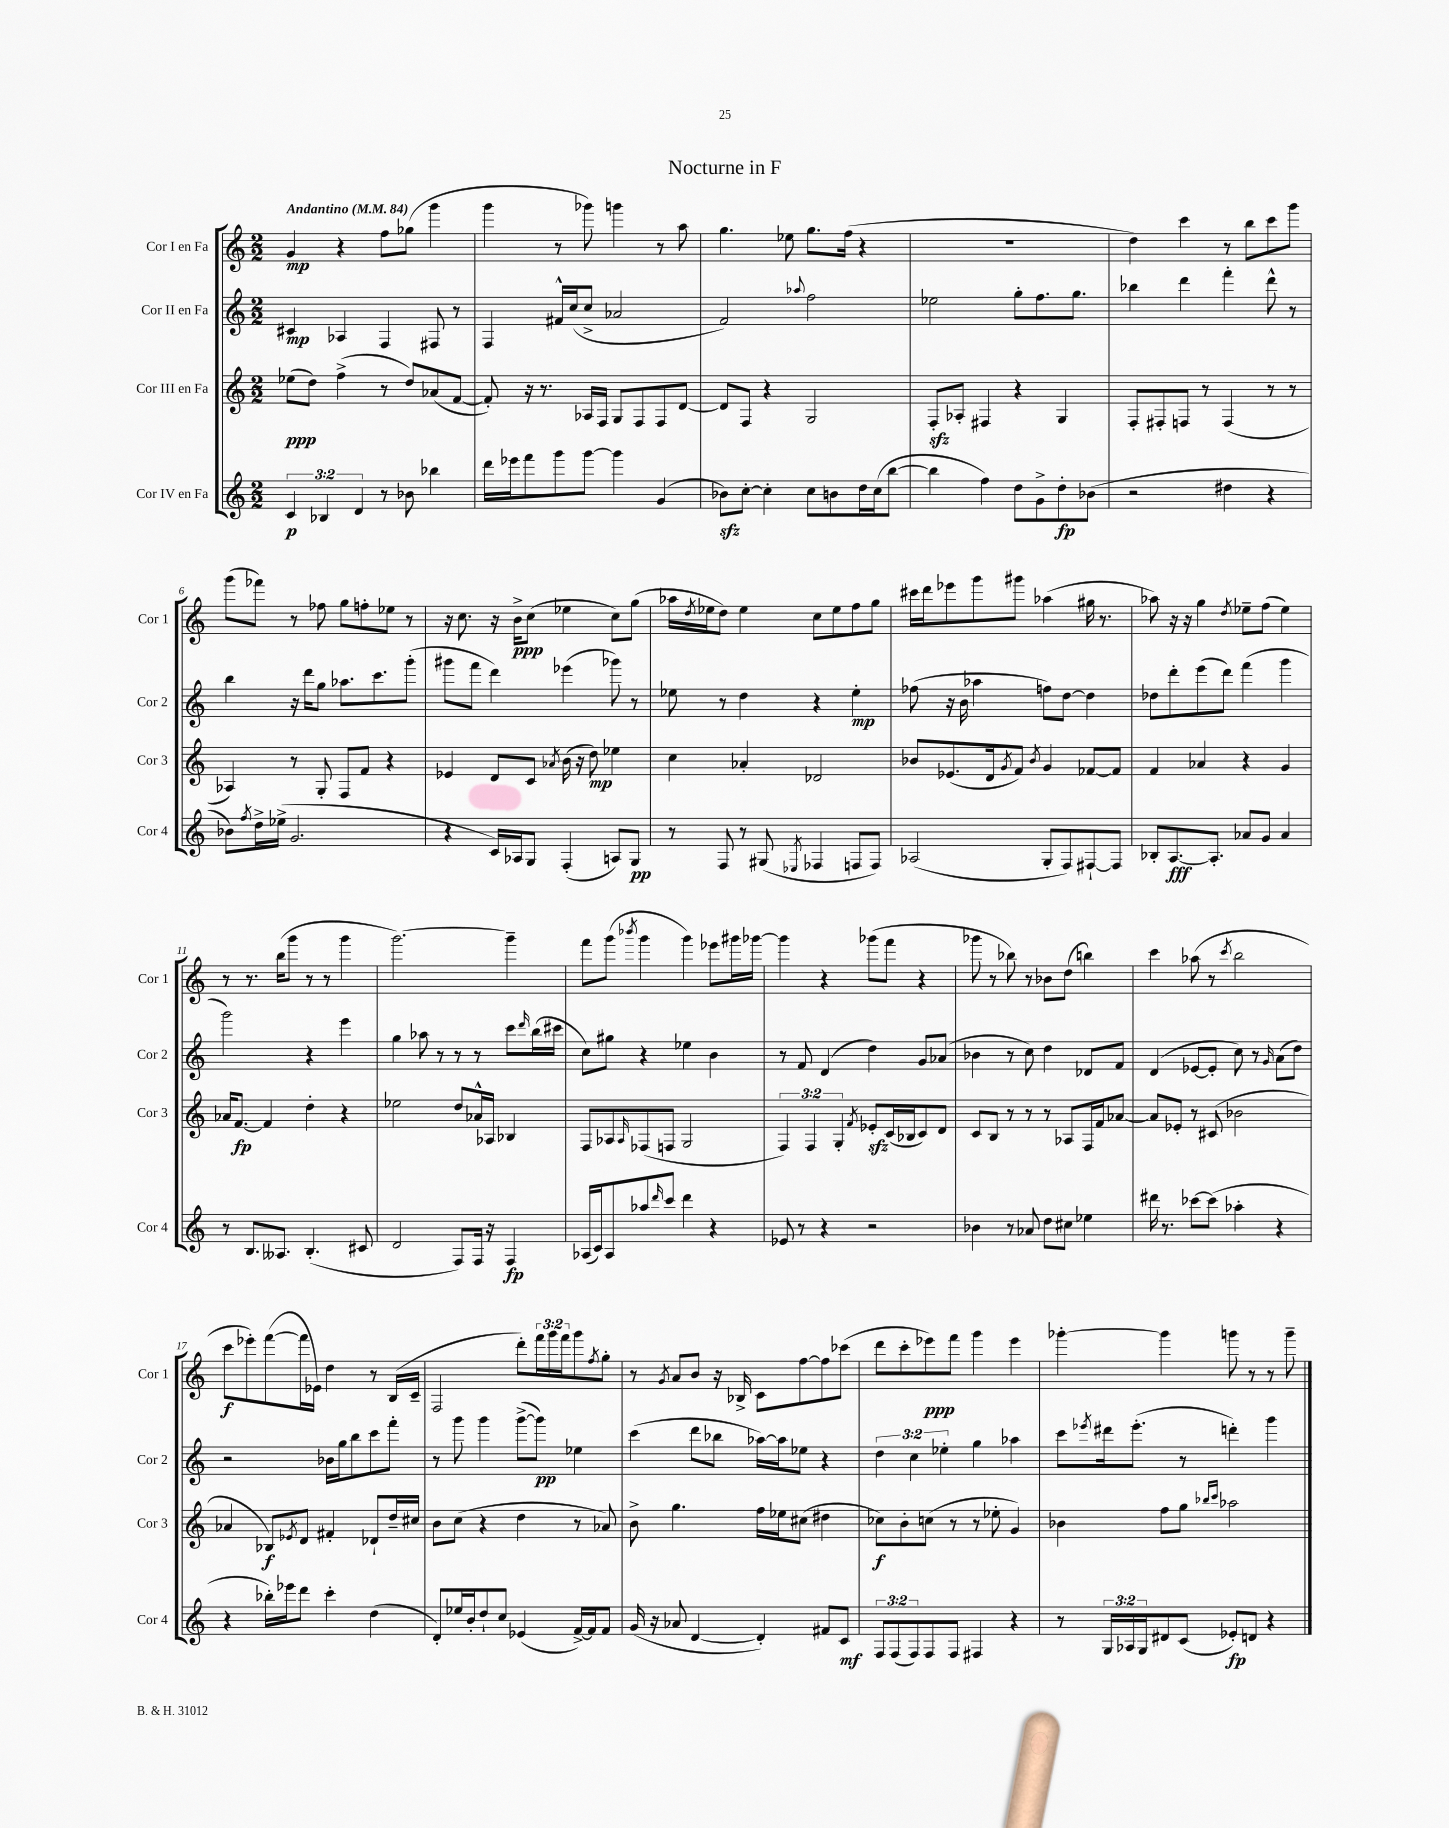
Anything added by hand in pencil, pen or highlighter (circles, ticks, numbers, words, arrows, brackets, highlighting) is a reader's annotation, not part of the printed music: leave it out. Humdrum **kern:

**kern	**kern	**kern	**kern
*staff4	*staff3	*staff2	*staff1
*clefG2	*clefG2	*clefG2	*clefG2
*k[]	*k[]	*k[]	*k[]
*M2/2	*M2/2	*M2/2	*M2/2
*MM84	*MM84	*MM84	*MM84
6c	(8ee-	4c#	4g
.	8dd)	.	.
6B-	.	.	.
.	(4ff^	4A-	4r
6d	.	.	.
8r	8r	4F	8ff
8b-	8dd)	.	(8gg-
4bb-	(8a-	8F#	4ggg
.	[8f	8r	.
=	=	=	=
16ddd	8f'])	4F	4ggg
16eee-	.	.	.
8fff	16r	.	.
.	8.r	.	.
8ggg	.	16f#^^	8r
.	.	(16cc	.
[8ggg	16A-	8cc^	8ggg-)
.	16F	.	.
4ggg]	8G	2a-	4ggg
.	8F	.	.
(4g	8F	.	8r
.	[8d	.	8aa
=	=	=	=
8b-)	8d]	2f)	4.gg
[8cc'	8F	.	.
4cc']	4r	.	.
.	.	.	8ee-
.	.	8qqaa-	.
8cc	2G	2ff	8.gg
8b	.	.	.
.	.	.	(16ff
16dd	.	.	4r
(16cc	.	.	.
[8bb	.	.	.
=	=	=	=
4bb]	8F'	2ee-	1r
.	8A-'	.	.
4ff)	4F#	.	.
8dd	4r	8gg'	.
8g^	.	8.ff	.
8dd'	4G	.	.
.	.	8.gg	.
(8b-	.	.	.
=	=	=	=
2r	8F'	4bb-	4dd)
.	8F#'	.	.
.	8F	4ddd	4ccc
.	8r	.	.
4dd#	(4F	4fff'	8r
.	.	.	8bb
4r	8r	8ddd^^	8ccc
.	8r	8r	8ggg
=	=	=	=
8b-)	4A-)	4bb	(8ggg
8qff	.	.	.
16dd^	.	.	8fff-)
(16ee-^	.	.	.
2.g	8r	16r	8r
.	.	16ddd	.
.	8G'	8gg	8ff-
.	8F	8.aa-	8gg
.	8f	.	8ff'
.	.	8.ccc	.
.	4r	.	8ee-
.	.	(8ggg'	8r
=	=	=	=
4r	4e-	8ggg#	16r
.	.	.	8.cc
.	.	8fff	.
16c)	8d	4ddd)	16r
16A-	.	.	16b^
8G	8c	.	(8cc
.	8qa-	.	.
(4F'	(16b	(4eee-	4ee-
.	16r	.	.
.	8dd)	.	.
8A)	4ee-	8ggg-)	8cc)
8G	.	8r	(8gg
=	=	=	=
8r	4cc	8ee-	16aa-
.	.	.	8qdd
.	.	.	16ee-
8F	.	8r	8dd)
8r	4a-'	4dd	4ee-
(8G#	.	.	.
8qE-	.	.	.
4F-	2d-	4r	8cc
.	.	.	8ee-
8F	.	4ee-'	8ff
8F)	.	.	8gg
=	=	=	=
(2A-	8b-	(8ff-	16ccc#
.	.	.	16ddd
.	(8.e-	16r	8eee-
.	.	16b	.
.	.	4aa-	8ggg
.	16d	.	.
.	8qg	.	.
.	8f)	.	8ggg#
.	8qb-	.	.
8G'	4g	8ff)	(4aa-
8F)	.	[8dd	.
[8F#`	[8f-	4dd]	16gg#
.	.	.	8.r
8F#]	8f-]	.	.
=	=	=	=
8B-'	4f	8dd-	8aa-)
[8.A	.	8ddd'	16r
.	.	.	16r
.	4a-	(8eee	4gg
8.A']	.	.	.
.	.	8ddd)	.
.	.	.	8qdd
8a-	4r	(4fff	8ee-~
8g	.	.	(8ff
4a-	4g	4ggg	4ee-)
=	=	=	=
8r	16a-	2ggg)	8r
.	[8.f	.	.
8.B	.	.	8.r
.	4f]	.	.
8.A--	.	.	(16bb
.	.	.	8ggg
(4.B'	4dd'	4r	8r
.	.	.	8r
.	4r	4eee	4ggg
8c#	.	.	.
=	=	=	=
2d	2ee-	4gg	[2.ggg)
.	.	8aa-	.
.	.	8r	.
8F)	8dd	8r	.
16F	16a-^^	8r	.
16r	16A-	.	.
4F	4B-	8ccc	4ggg~]
.	.	16qqddd	.
.	.	(16bb	.
.	.	16ccc#	.
=	=	=	=
(16A-	8F	8cc)	8fff
16c)	.	.	.
8A-	8A-	8gg#	(8ggg
.	16qqA-	.	8qbbb-
8aa-	(8F-	4r	4ggg
16qqddd	.	.	.
8ccc	8F	.	.
4ddd	2G	4ee-	4ggg)
4r	.	4b	8eee-
.	.	.	16ggg#
.	.	.	[16ggg-
=	=	=	=
8e-	6F)	8r	4ggg-]
8r	.	8f	.
.	6F	.	.
4r	.	(4d	4r
.	6G'	.	.
.	8qf	.	.
2r	8e-'	4dd)	(8ggg-
.	(16c	.	8fff
.	16B-	.	.
.	8c)	8g	4r
.	8d	(8a-	.
=	=	=	=
4b-	8c	4b-	8ggg-
.	8B	.	8r
8r	8r	8r	8bb-)
8a-	8r	8cc)	8r
8dd	8r	4dd	8b-
8cc#	8A-	.	(8dd
4ee-	16F	8d-	4bb)
.	16f	.	.
.	[8a-	8f	.
=	=	=	=
16ddd#	8a-]	(4d	4ccc
8.r	.	.	.
.	8e-'	.	.
[8ccc-	8r	[8e-	(8aa-
(8ccc-]	(8c#	8e-']	8r
.	.	.	8qccc
4aa-'	2b-	8cc)	2bb
.	.	8r	.
.	.	16qqg	.
4r	.	(8a	.
.	.	8dd)	.
=	=	=	=
4r	4a-	2r	8ccc
.	.	.	8eee-')
16bb-')	8B-)	.	([8fff
16eee-	.	.	.
.	8qe-	.	.
8ddd	8d	.	16fff]
.	.	.	16e-)
4ccc'	4f#'	16b-	4dd
.	.	16gg	.
.	.	8bb	.
(4dd	8d-`	8ccc	8r
.	16dd~	8fff'	(16B
.	16cc#	.	16c~
=	=	=	=
8d')	8b	8r	2F
16ee-	(8cc	8ggg	.
16b'	.	.	.
8dd`	4r	4ggg	.
8cc	.	.	.
(4e-	4dd	([8ggg^	8ddd')
.	.	8ggg])	24fff
.	.	.	24ggg
.	.	.	24fff
[16f^)	8r	4ee-	8ggg
16f]	.	.	.
.	.	.	8qff
8f	8a-)	.	8gg'
=	=	=	=
(16g	8b^	(4ccc	8r
16r	.	.	.
.	.	.	8qg
8a-	4.gg	.	8a
[4d	.	8ddd	8b
.	.	8bb-	16r
.	.	.	16B-^
4d'])	16ff	[16aa-)	8c
.	16ee-	16aa-]	.
.	(8cc#	8ee-	[8ff
8f#	4dd#	4r	8ff]
8c	.	.	(8ccc-
=	=	=	=
12F	8cc-)	6dd	8ddd
(12F	.	.	.
.	8b'	.	8ccc'
12F)	.	6cc	.
8F	(8cc	.	8eee-)
.	.	6ee-'	.
8F	8r	.	8fff
4F#	8r	4gg	4ggg
.	8ee-'	.	.
4r	4g)	4aa-	4eee-
=	=	=	=
8r	4b-	8ccc	[4ggg-'
.	.	8qeee-	.
24G	.	16ddd#	.
24A-	.	.	.
.	.	(8.eee-'	.
24G	.	.	.
8d#	8ff	.	4ggg-]
(8c	8gg	8r	.
.	16qqbb-	.	.
.	16qqccc	.	.
8e-')	2aa-	4ddd')	8ggg
8d	.	.	8r
4r	.	4ggg	8r
.	.	.	8ggg~
==	==	==	==
*-	*-	*-	*-
